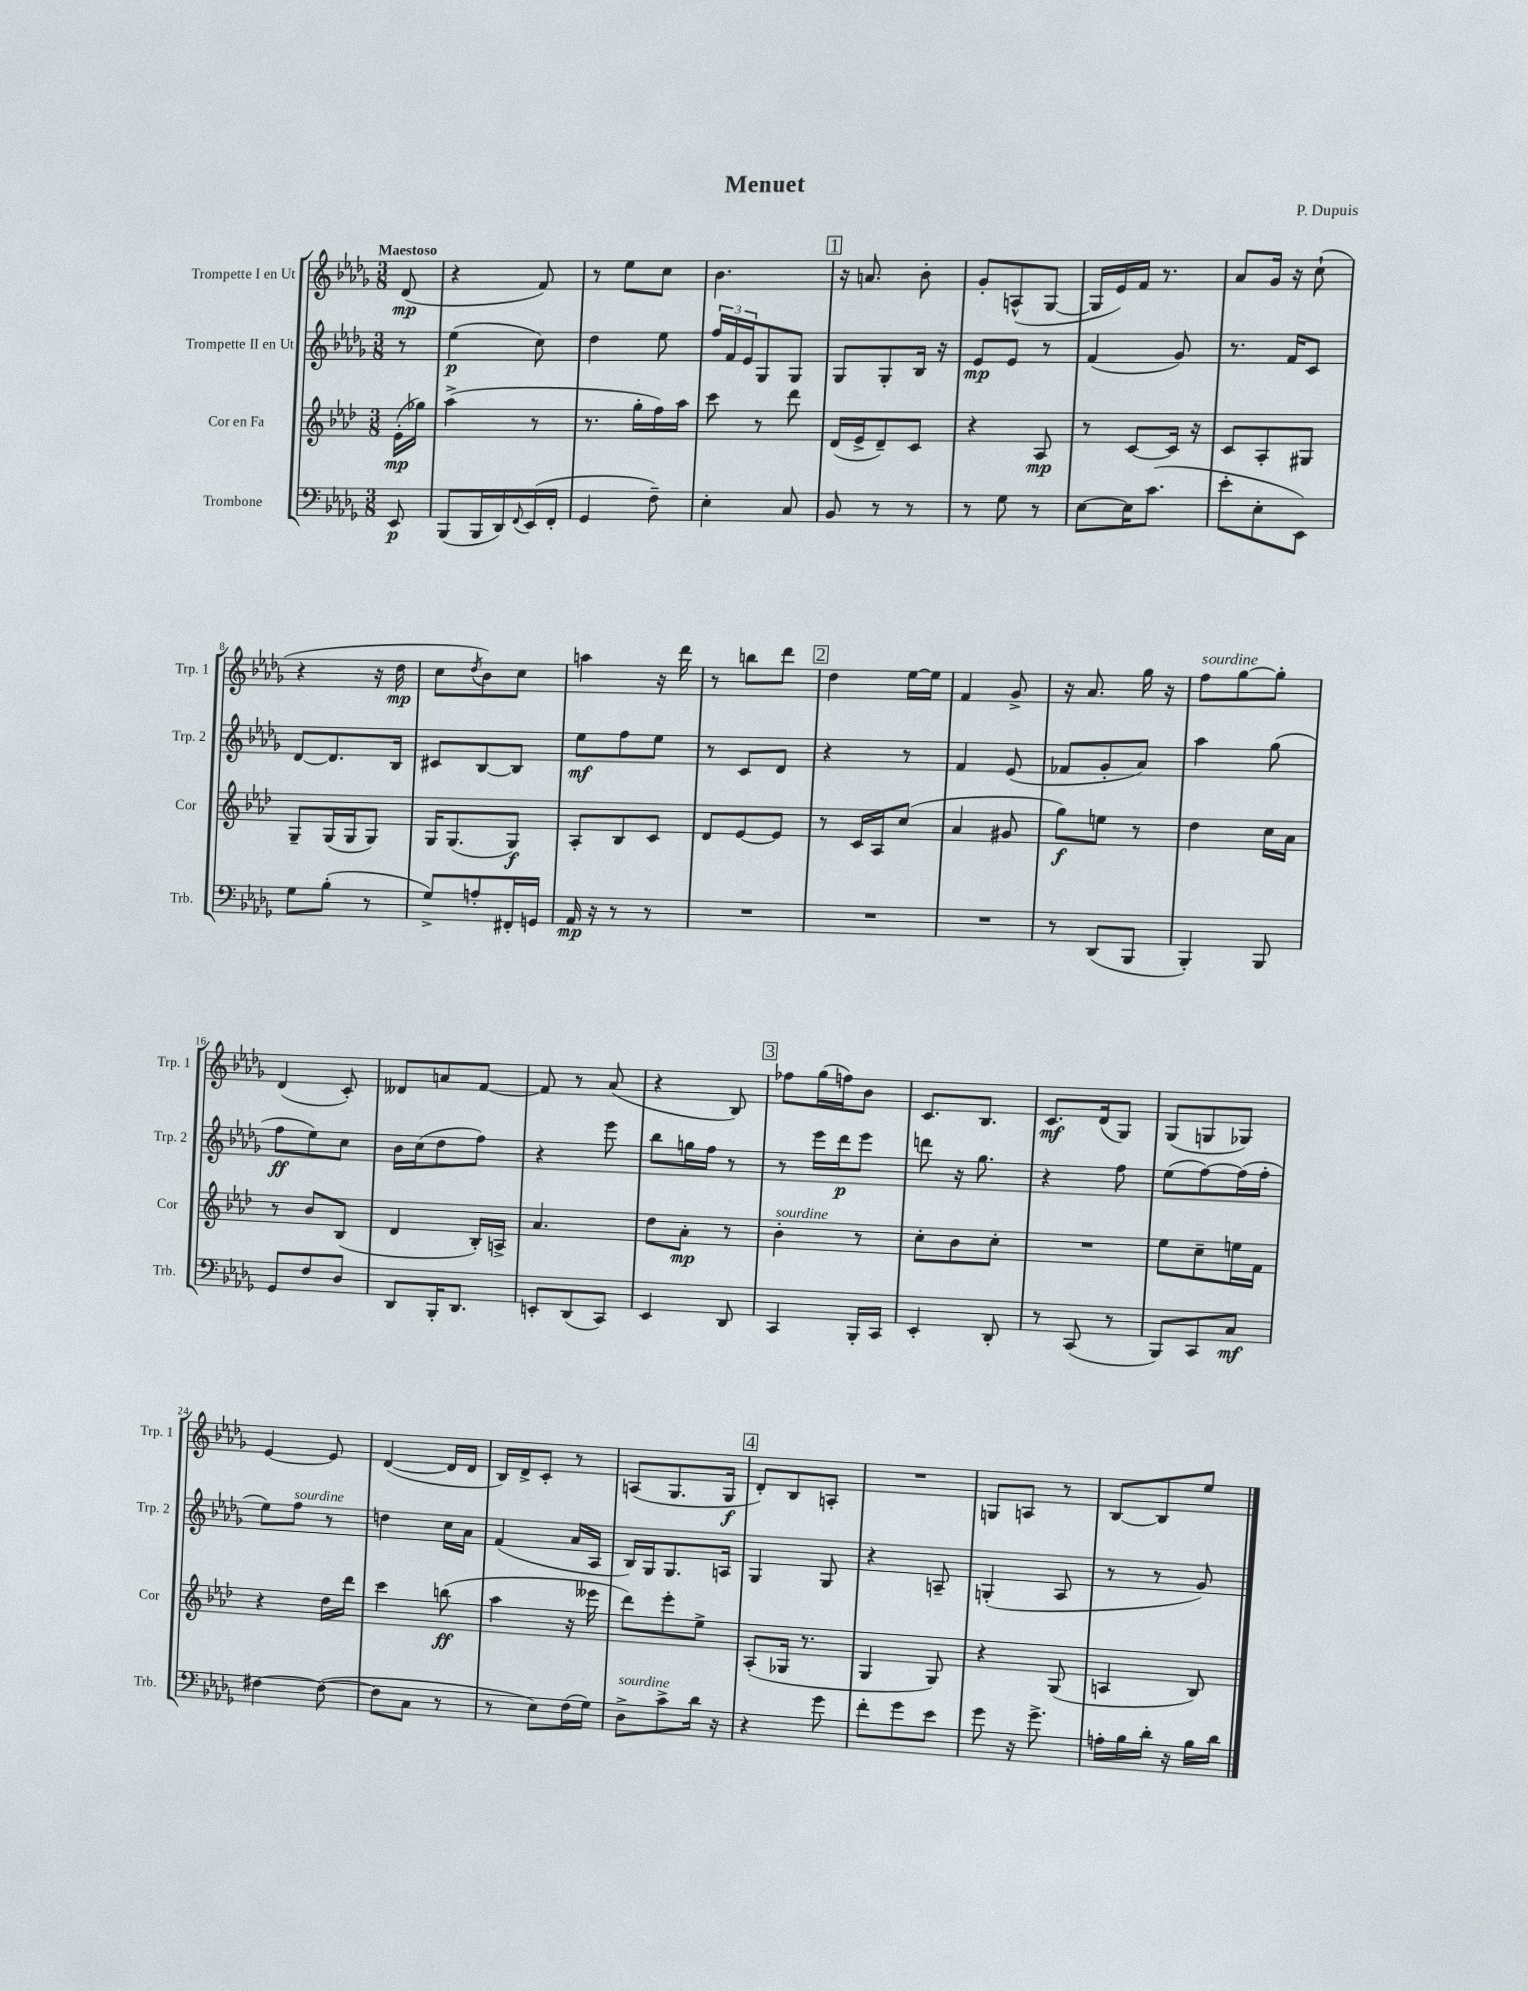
\header { title = "Menuet" composer = "P. Dupuis" }
<<
\new StaffGroup <<
\new Staff = "s0" \with { instrumentName = "Trompette I en Ut" shortInstrumentName = "Trp. 1" } {
    \clef treble \key des \major \numericTimeSignature \time 3/8 \partial 8 \tempo "Maestoso"
    des'8\mp( |
    r4 f'8) |
    r8 ees''8 c''8 |
    bes'4. |
    \mark \markup { \box "1" } r16 a'8. bes'8-. |
    ges'8-. a8-^( ges8~ |
    ges16 ees'16) f'16 r8. |
    aes'8 ges'16 r16 c''8-!( |
    r4 r16 des''16\mp |
    c''8 \acciaccatura { des''8 } bes'8) c''8 |
    a''4 r16 des'''16 |
    r8 b''8 des'''8 |
    \mark \markup { \box "2" } des''4 ees''16~ ees''16 |
    f'4 ges'8-> |
    r16 aes'8. ges''16 r16 |
    f''8^\markup { \italic "sourdine" } ges''8~ ges''8-. |
    des'4( c'8-.) |
    deses'8 a'8 f'8~ |
    f'8 r8 aes'8( |
    r4 bes8) |
    \mark \markup { \box "3" } fes''8 ges''16( f''16) bes'8 |
    c'8. bes8. |
    c'8.\mf des'16( ges8) |
    ges8( g8 ges8) |
    ees'4~ ees'8 |
    des'4~( des'16 des'16 |
    bes16) des'16-> c'8-. r8 |
    a8( ges8. ges16\f |
    \mark \markup { \box "4" } des'8-.) bes8 a8-. |
    R4. |
    g8 a8 r8 |
    bes8~ bes8 ees''8 \bar "|." |
}
\new Staff = "s1" \with { instrumentName = "Trompette II en Ut" shortInstrumentName = "Trp. 2" } {
    \clef treble \key des \major \numericTimeSignature \time 3/8 \partial 8
    r8 |
    ees''4\p( c''8) |
    des''4 ees''8 |
    \tuplet 3/2 { f''16 f'16 ees'16 } ges8 ges8 |
    \mark \markup { \box "1" } ges8 ges8-. bes16 r16 |
    ees'8\mp ees'8 r8 |
    f'4( ges'8) |
    r8. f'16 c'8 |
    des'8~ des'8. bes16 |
    cis'8 bes8~ bes8 |
    ees''8\mf f''8 ees''8 |
    r8 c'8 des'8 |
    \mark \markup { \box "2" } r4 r8 |
    f'4 ees'8( |
    fes'8 ges'8-. aes'8) |
    aes''4 ges''8( |
    f''8\ff ees''8) c''8 |
    bes'16 c''16( des''8 f''8) |
    r4 ees'''8 |
    bes''8 g''16 f''16 r8 |
    \mark \markup { \box "3" } r8 ees'''16 des'''16\p ees'''8 |
    d'''8 r16 ges''8. |
    r4 f''8 |
    ees''8( f''8~) f''16( f''16-. |
    ees''8) f''8^\markup { \italic "sourdine" } r8 |
    d''4 c''16 aes'16 |
    f'4( aes'16 aes16 |
    bes16) ges16 ges8. a16 |
    \mark \markup { \box "4" } ges4 ges8 |
    r4 a8-- |
    g4-.( aes8 |
    r8 r8 ges'8) \bar "|." |
}
\new Staff = "s2" \with { instrumentName = "Cor en Fa" shortInstrumentName = "Cor" } {
    \clef treble \key aes \major \numericTimeSignature \time 3/8 \partial 8
    ees'16-.\mp( ges''16) |
    aes''4->( r8 |
    r8. g''16-. f''16) aes''16 |
    c'''8 r8 des'''8 |
    \mark \markup { \box "1" } des'16( ees'16-> des'8--) c'8 |
    r4 aes8\mp |
    r8 c'8~ c'16 r16 |
    c'8 aes8-. gis8 |
    g8-- g16( g16 g8) |
    g16 g8.( g8\f) |
    aes8-. bes8 c'8 |
    des'8 ees'8~ ees'8 |
    \mark \markup { \box "2" } r8 c'16 aes16 c''8( |
    aes'4 gis'8 |
    g''8\f) e''8 r8 |
    des''4 c''16 aes'16 |
    r8 bes'8 bes8( |
    des'4 bes16-.) a16-> |
    aes'4. |
    des''8 aes'8-.\mp r8 |
    \mark \markup { \box "3" } bes'4-.^\markup { \italic "sourdine" } r8 |
    c''8-. bes'8 c''8-. |
    R4. |
    ees''8 c''8-- e''16 f'16 |
    r4 des''16 des'''16 |
    c'''4 b''8\ff( |
    aes''4 r16 eeses'''16 |
    des'''8) ees'''8-. ees''8-> |
    \mark \markup { \box "4" } aes8-.( ges16 r8. |
    g4 g8) |
    r4 g8( |
    a4 bes8) \bar "|." |
}
\new Staff = "s3" \with { instrumentName = "Trombone" shortInstrumentName = "Trb." } {
    \clef bass \key des \major \numericTimeSignature \time 3/8 \partial 8
    ees,8\p |
    bes,,8( bes,,16 des,16) \appoggiatura { f,8 } ees,16( f,16-. |
    ges,4 f8--) |
    ees4-. c8 |
    \mark \markup { \box "1" } bes,8 r8 r8 |
    r8 ges8 r8 |
    ees8~ ees16 c'8.( |
    ees'8-. ees8-. ees,8) |
    ges8 bes8-.( r8 |
    ges8->) a8-. fis,16-. g,16 |
    aes,16\mp r16 r8 r8 |
    R4. |
    \mark \markup { \box "2" } R4. |
    R4. |
    r8 des,8( bes,,8 |
    bes,,4-.) bes,,8 |
    ges,8 f8 des8 |
    des,8 bes,,16-. des,8. |
    e,8-. des,8( c,8) |
    ees,4 des,8 |
    \mark \markup { \box "3" } c,4 bes,,16-. c,16 |
    ees,4-. des,8-. |
    r8 c,8( r8 |
    bes,,8) c,8 c8\mf |
    fis4~ fis8~( |
    fis8 c8 r8 |
    r8 ees8) f16( ges16) |
    des8->^\markup { \italic "sourdine" } c'8-> des'16 r16 |
    \mark \markup { \box "4" } r4 ges'8 |
    f'8-. ges'8 ees'8 |
    ges'8 r16 ges'8.-> |
    a16-. bes16 des'16-. r16 bes16 des'16 \bar "|." |
}
>>
>>
